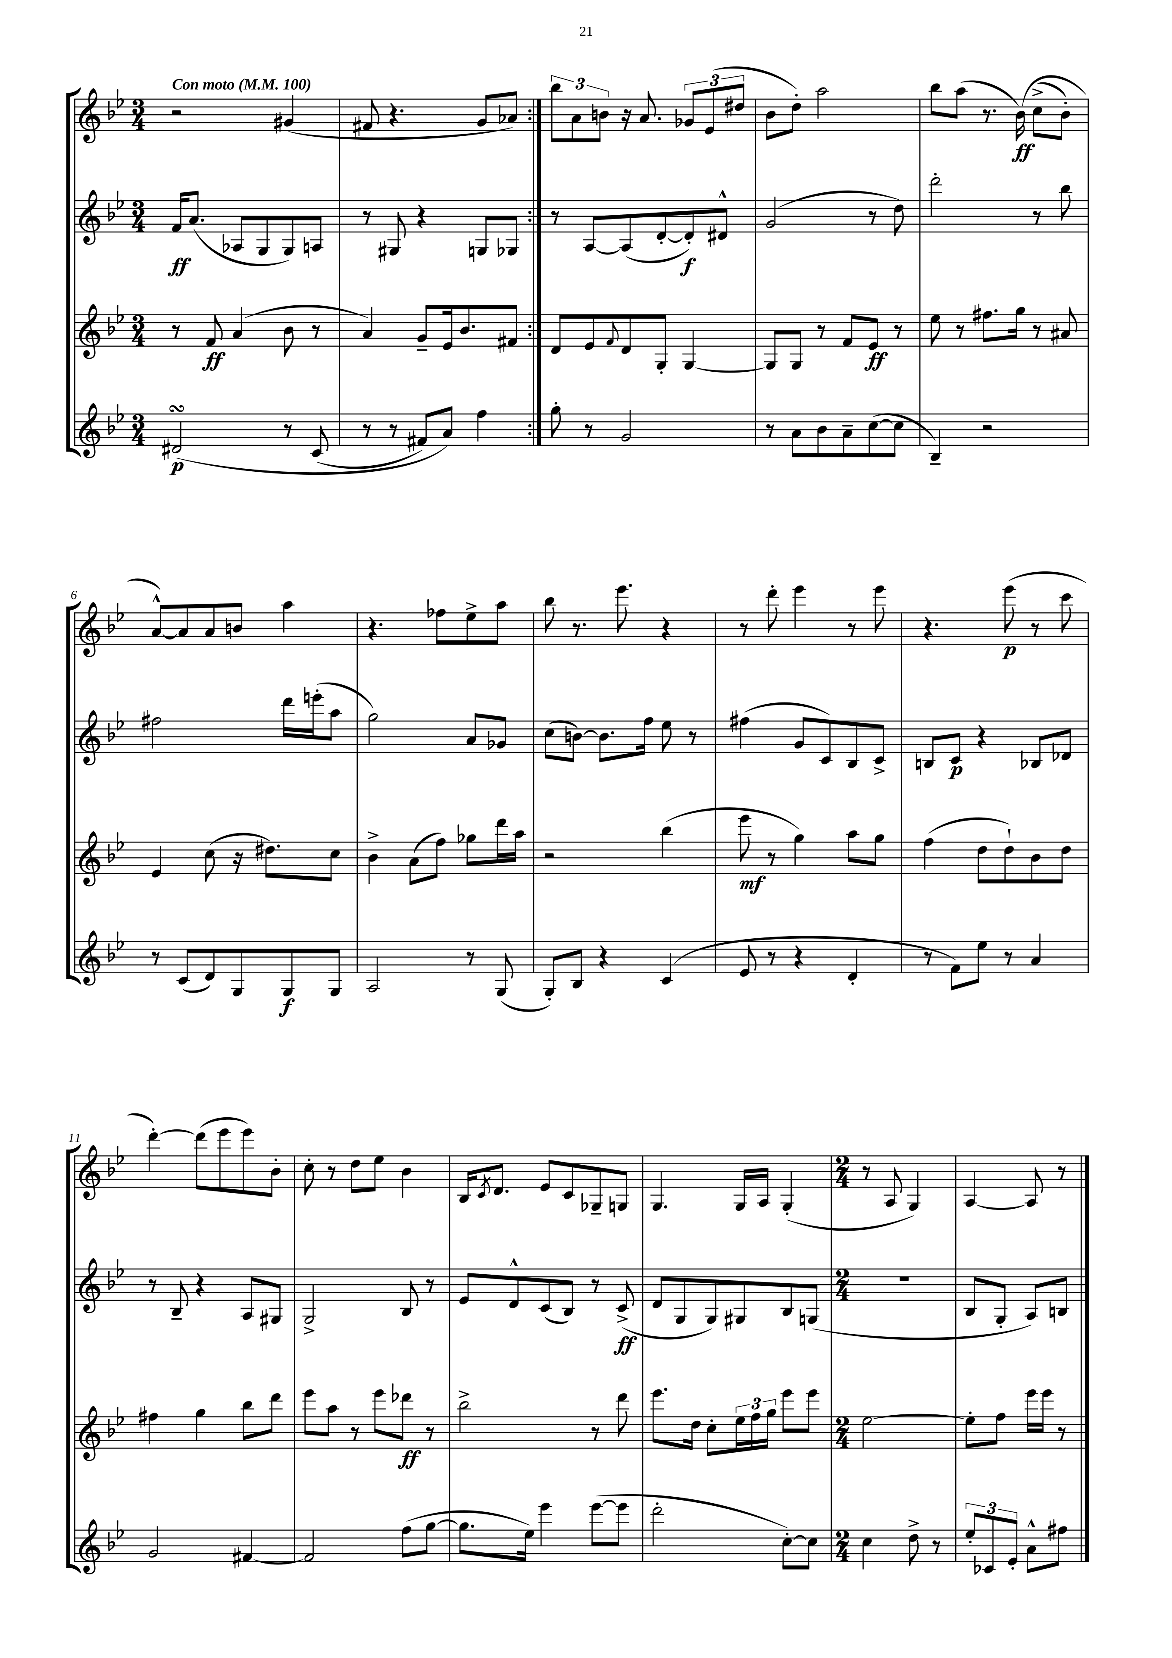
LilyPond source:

<<
\new StaffGroup <<
\new Staff = "s0" {
    \clef treble \key bes \major \numericTimeSignature \time 3/4 \tempo "Con moto" 4 = 100
    \repeat volta 2 { r2 gis'4( |
    fis'8 r4. g'8 aes'8) | }
    \tuplet 3/2 { bes''8 a'8 b'8 } r16 a'8. \tuplet 3/2 { ges'8 ees'8( dis''8 } |
    bes'8 d''8-.) a''2 |
    bes''8 a''8( r8. bes'16\ff)\( c''8->( bes'8-.) |
    a'8~-^\) a'8 a'8 b'8 a''4 |
    r4. fes''8 ees''8-> a''8 |
    bes''8 r8. ees'''8. r4 |
    r8 d'''8-. ees'''4 r8 ees'''8 |
    r4. ees'''8\p( r8 c'''8 |
    d'''4~-.) d'''8( ees'''8 ees'''8) bes'8-. |
    c''8-. r8 d''8 ees''8 bes'4 |
    bes16 \acciaccatura { c'8 } d'8. ees'8 c'8 ges8-- g8 |
    g4. g16 a16 g4-.( |
    \numericTimeSignature \time 2/4 r8 a8 g4) |
    a4~ a8 r8 \bar "|." |
}
\new Staff = "s1" {
    \clef treble \key bes \major \numericTimeSignature \time 3/4
    \repeat volta 2 { f'16\ff a'8.( aes8 g8 g8) a8 |
    r8 gis8 r4 g8 ges8 | }
    r8 a8~ a8( d'8~-. d'8-.\f) dis'8-^ |
    g'2( r8 d''8) |
    d'''2-. r8 bes''8 |
    fis''2 d'''16 e'''16-.( a''8 |
    g''2) a'8 ges'8 |
    c''8( b'8~) b'8. f''16 ees''8 r8 |
    fis''4( g'8 c'8) bes8 c'8-> |
    b8 c'8\p r4 bes8 des'8 |
    r8 bes8-- r4 a8 gis8 |
    g2-> bes8 r8 |
    ees'8 d'8-^ c'8( bes8) r8 c'8->\ff( |
    d'8 g8 g8) gis8 bes8 g8( |
    \numericTimeSignature \time 2/4 R2 |
    bes8 g8-. a8) b8 \bar "|." |
}
\new Staff = "s2" {
    \clef treble \key bes \major \numericTimeSignature \time 3/4
    \repeat volta 2 { r8 f'8\ff a'4( bes'8 r8 |
    a'4) g'8-- ees'16 bes'8. fis'8 | }
    d'8 ees'8 \appoggiatura { f'8 } d'8 g8-. g4~ |
    g8 g8 r8 f'8 ees'8\ff r8 |
    ees''8 r8 fis''8. g''16 r8 ais'8 |
    ees'4 c''8( r16 dis''8.) c''8 |
    bes'4-> a'8( f''8) ges''8 d'''16 a''16 |
    r2 bes''4( |
    ees'''8\mf r8 g''4) a''8 g''8 |
    f''4( d''8 d''8-!) bes'8 d''8 |
    fis''4 g''4 bes''8 d'''8 |
    ees'''8 a''8 r8 ees'''8 des'''8\ff r8 |
    bes''2-> r8 d'''8 |
    ees'''8. d''16 c''8-. \tuplet 3/2 { ees''16 f''16 g''16 } ees'''8 ees'''8 |
    \numericTimeSignature \time 2/4 ees''2~ |
    ees''8-. f''8 ees'''16 ees'''16 r8 \bar "|." |
}
\new Staff = "s3" {
    \clef treble \key bes \major \numericTimeSignature \time 3/4
    \repeat volta 2 { dis'2\turn\p\( r8 c'8( |
    r8 r8 fis'8) a'8\) f''4 | }
    g''8-. r8 g'2 |
    r8 a'8 bes'8 a'8-- c''8~( c''8 |
    bes4--) r2 |
    r8 c'8( d'8) g8 g8\f g8 |
    a2 r8 g8( |
    g8-.) bes8 r4 c'4( |
    ees'8 r8 r4 d'4-. |
    r8 f'8) ees''8 r8 a'4 |
    g'2 fis'4~ |
    fis'2 f''8( g''8~ |
    g''8. ees''16) ees'''4 ees'''8~( ees'''8 |
    d'''2-. c''8~-.) c''8 |
    \numericTimeSignature \time 2/4 c''4 d''8-> r8 |
    \tuplet 3/2 { ees''8-. ces'8 ees'8-. } a'8-^ fis''8 \bar "|." |
}
>>
>>
